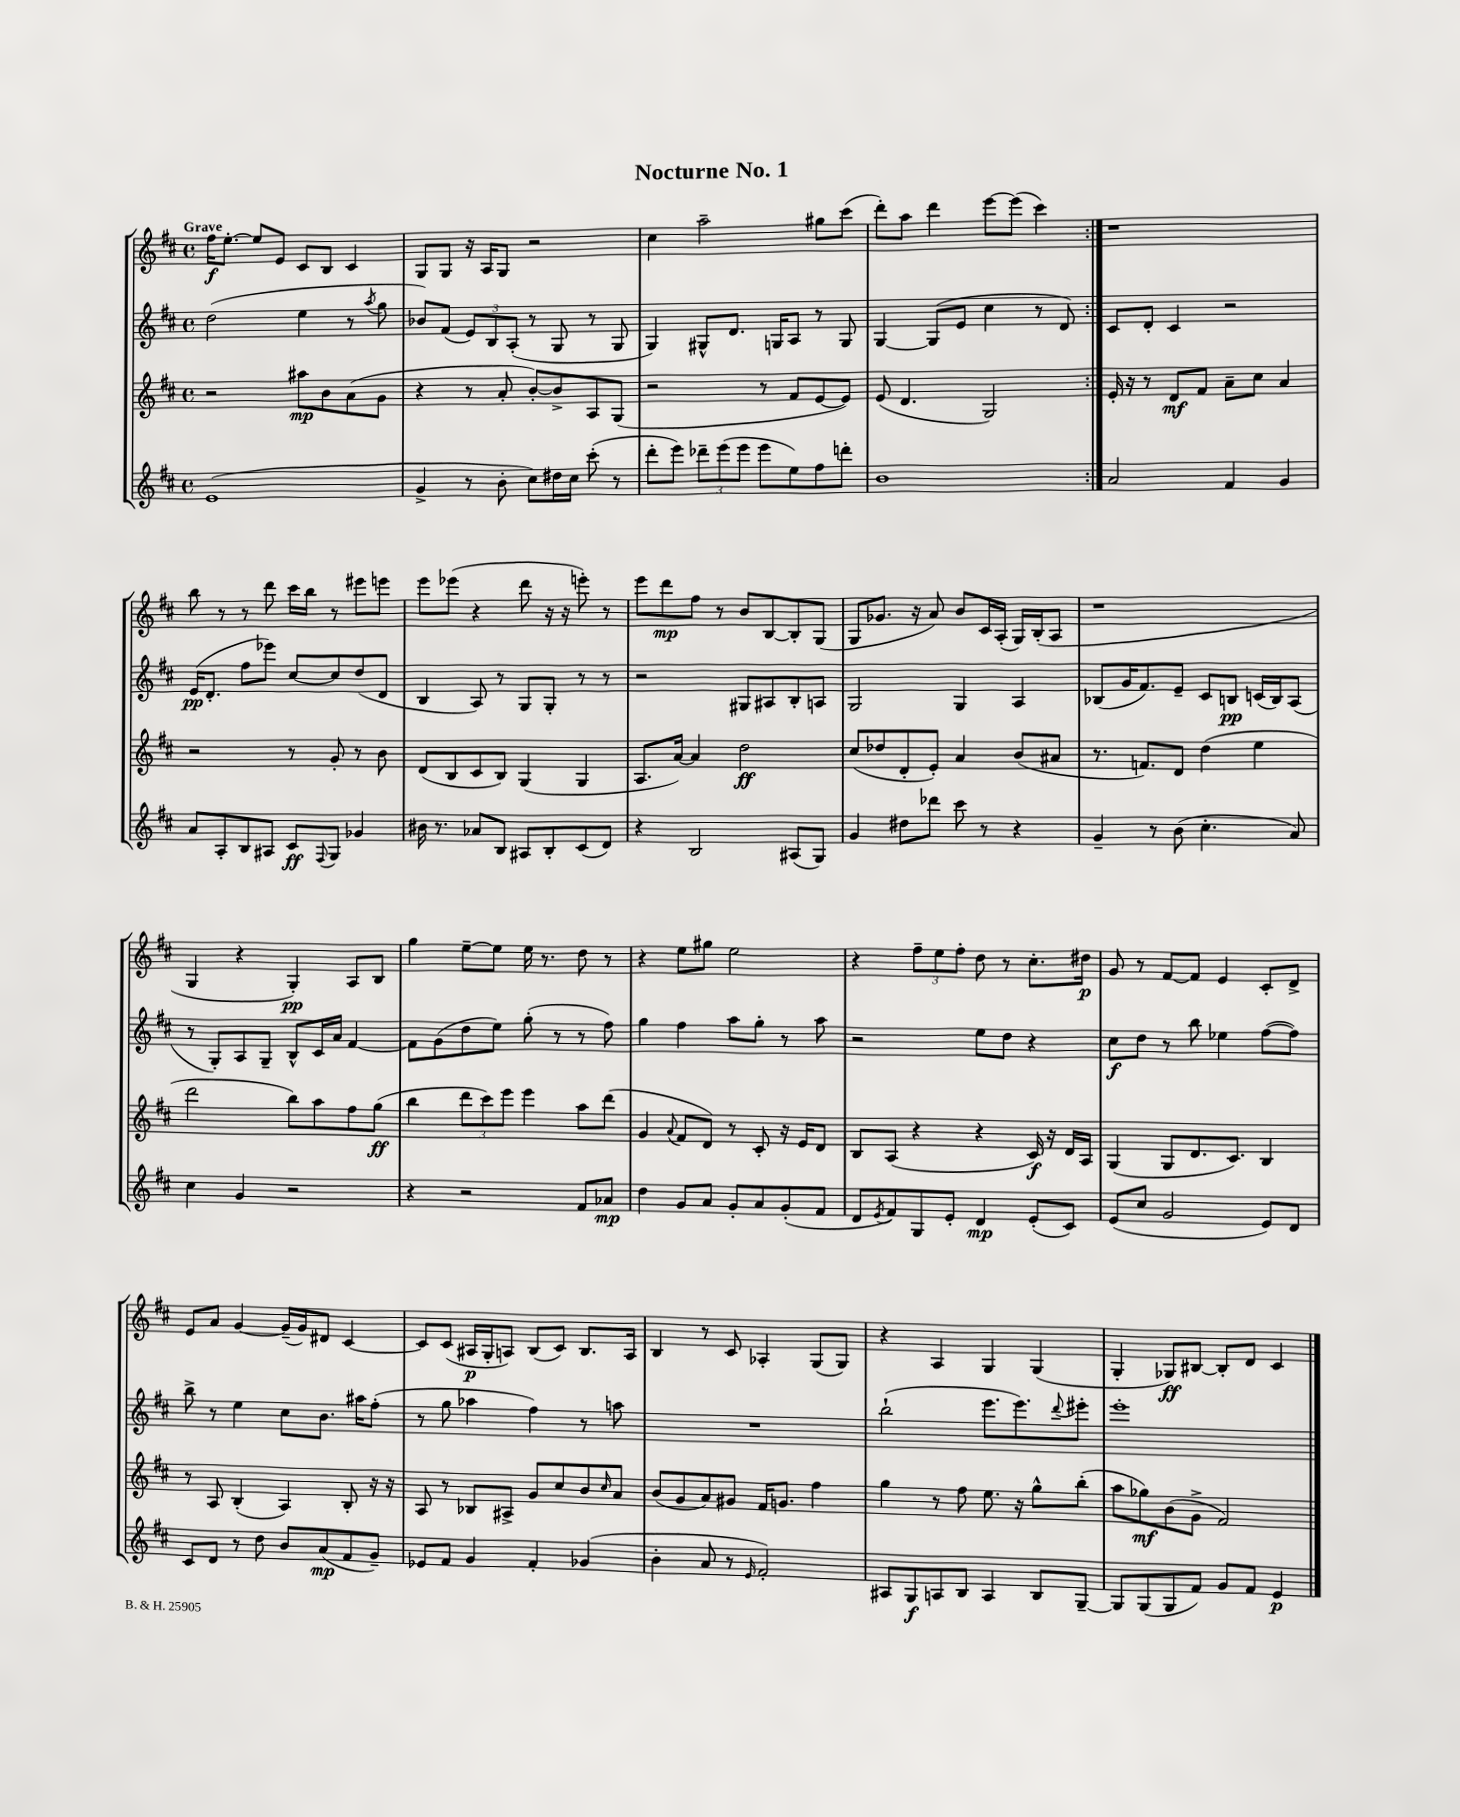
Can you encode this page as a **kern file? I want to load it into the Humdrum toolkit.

**kern	**dynam	**kern	**dynam	**kern	**dynam	**kern	**dynam
*part4	*part4	*part3	*part3	*part2	*part2	*part1	*part1
*staff4	*staff4	*staff3	*staff3	*staff2	*staff2	*staff1	*staff1
*clefG2	*	*clefG2	*	*clefG2	*	*clefG2	*
*k[f#c#]	*	*k[f#c#]	*	*k[f#c#]	*	*k[f#c#]	*
*M4/4	*	*M4/4	*	*M4/4	*	*M4/4	*
*met(c)	*	*met(c)	*	*met(c)	*	*met(c)	*
=1	=1	=1	=1	=1	=1	=1	=1
!	!	!	!	!	!	!LO:TX:a:B:t=Grave	!
(1e	.	2r	.	(2dd\	.	16ff#\KL	f
.	.	.	.	.	.	[8.ee'\J	.
.	.	.	.	.	.	8ee/L]	.
.	.	.	.	.	.	8e/J	.
.	.	8aa#X\L	mp	4ee\	.	8c#/L	.
.	.	8b\	.	.	.	8B/J	.
.	.	(8a\	.	8r	.	4c#/	.
.	.	.	.	8qaa/	.	.	.
.	.	8g\J	.	8gg\	.	.	.
=2	=2	=2	=2	=2	=2	=2	=2
4g^/	.	4r	.	8b-X/L)	.	8G/L	.
.	.	.	.	(8f#/J	.	8G/J	.
8r	.	8r	.	12e/L)	.	16r	.
.	.	.	.	.	.	16A/KL	.
.	.	.	.	12B/	.	.	.
8b'\	.	8a'/	.	.	.	8G/J	.
.	.	.	.	(12A'/J	.	.	.
8cc#\L)	.	[8b'/L)	.	8r	.	2r	.
16dd#X\L	.	8b^/]	.	8G/	.	.	.
16cc#\JJ	.	.	.	.	.	.	.
(8ccc#'\	.	8A/	.	8r	.	.	.
8r	.	(8G/J	.	8G/	.	.	.
=3	=3	=3	=3	=3	=3	=3	=3
8ddd'\L	.	2r	.	4G/)	.	4cc#\	.
8eee\J)	.	.	.	.	.	.	.
12ddd-X~\L	.	.	.	8G#X^^/L	.	2aa~\	.
(12eee\	.	.	.	.	.	.	.
.	.	.	.	8.d/J	.	.	.
12eee\J	.	.	.	.	.	.	.
8eee\L	.	8r	.	.	.	.	.
.	.	.	.	16Gn/KL	.	.	.
8ee\)	.	8f#/L	.	8A/J	.	.	.
8ff#\	.	[8e/	.	8r	.	8gg#X\L	.
8dddn'\J	.	8e/J])	.	8G/	.	(8ccc#\J	.
=4	=4	=4	=4	=4	=4	=4	=4
1b	.	(8e/	.	[4G/	.	8ddd'\L)	.
.	.	4.d/	.	.	.	8aa\J	.
.	.	.	.	(8G/L]	.	4ddd\	.
.	.	.	.	8e/J	.	.	.
.	.	2G/)	.	4cc#\	.	[8eee\L	.
.	.	.	.	.	.	(8eee\J]	.
.	.	.	.	8r	.	4ccc#\)	.
.	.	.	.	8d/)	.	.	.
=5:|!	=5:|!	=5:|!	=5:|!	=5:|!	=5:|!	=5:|!	=5:|!
2a/	.	16e'/	.	8c#/L	.	1r	.
.	.	16r	.	.	.	.	.
.	.	8r	.	8d'/J	.	.	.
.	.	8d/L	mf	4c#/	.	.	.
.	.	8f#/J	.	.	.	.	.
4f#/	.	8a~\L	.	2r	.	.	.
.	.	8cc#\J	.	.	.	.	.
4g/	.	4a/	.	.	.	.	.
!!LO:LB:g=z
=6	=6	=6	=6	=6	=6	=6	=6
8a/L	.	2r	.	(16e/KL	pp	8bb\	.
.	.	.	.	8.d'/J	.	.	.
8A'/	.	.	.	.	.	8r	.
8B/	.	.	.	8ff#\L	.	8r	.
8A#X/J	.	.	.	8eee-X\J)	.	8ddd\	.
8c#/L	ff	8r	.	[8cc#/L	.	16ccc#\LL	.
.	.	.	.	.	.	16bb\JJ	.
8qqF#/	.	.	.	.	.	.	.
8G/J	.	8g'/	.	8cc#/]	.	8r	.
4g-X/	.	8r	.	(8dd/	.	8eee#X\L	.
.	.	8b\	.	8d/J	.	8eeen\J	.
=7	=7	=7	=7	=7	=7	=7	=7
16b#X\	.	(8d/L	.	4B/	.	8eee\L	.
8.r	.	.	.	.	.	.	.
.	.	8B/	.	.	.	(8eee-X\J	.
8a-X/L	.	8c#/	.	8A/)	.	4r	.
8B/J	.	8B/J)	.	8r	.	.	.
8A#X/L	.	(4G/	.	8G/L	.	8ddd\	.
8B'/	.	.	.	8G'/J	.	16r	.
.	.	.	.	.	.	16r	.
(8c#/	.	4G/	.	8r	.	8eeen'\)	.
8d/J)	.	.	.	8r	.	8r	.
=8	=8	=8	=8	=8	=8	=8	=8
4r	.	8.A/L	.	2r	.	8eee\L	.
.	.	.	.	.	.	8ddd\	mp
.	.	[16a/Jk)	.	.	.	.	.
2B/	.	4a/]	.	.	.	8ff#\J	.
.	.	.	.	.	.	8r	.
.	.	2dd\	ff	8G#X/L	.	8b/L	.
.	.	.	.	8A#X/	.	[8B/	.
(8A#X/L	.	.	.	8B'/	.	8B'/]	.
8G/J)	.	.	.	8An/J	.	(8G/J	.
=9	=9	=9	=9	=9	=9	=9	=9
4g/	.	(8cc#/L	.	2G/	.	8G/L	.
.	.	8dd-X/	.	.	.	8.g-X/J	.
8dd#X\L	.	8d'/	.	.	.	.	.
.	.	.	.	.	.	16r	.
8ddd-X\J	.	8e'/J)	.	.	.	8a/)	.
8ccc#\	.	4a/	.	4G/	.	8b/L	.
8r	.	.	.	.	.	16c#/L	.
.	.	.	.	.	.	(16A'/JJ	.
4r	.	(8b/L	.	4A/	.	16G/LL)	.
.	.	.	.	.	.	(16B'/J	.
.	.	8a#X/J	.	.	.	8A/J	.
=10	=10	=10	=10	=10	=10	=10	=10
4g~/	.	8.r	.	(8B-X/L	.	1r	.
.	.	.	.	16g/K	.	.	.
.	.	8.fn/L)	.	8.f#/)	.	.	.
8r	.	.	.	.	.	.	.
(8b\	.	8d/J	.	8e~/J	.	.	.
4.cc#'\	.	(4dd\	.	8c#/L	.	.	.
.	.	.	.	8Bn/J	pp	.	.
.	.	4ee\	.	(16cn/LL	.	.	.
.	.	.	.	16B/J)	.	.	.
8a/)	.	.	.	(8A/J	.	.	.
!!LO:LB:g=z
=11	=11	=11	=11	=11	=11	=11	=11
4cc#\	.	2ddd\	.	8r	.	4G/	.
.	.	.	.	8G'/L)	.	.	.
4g/	.	.	.	8A/	.	4r	.
.	.	.	.	8G~/J	.	.	.
2r	.	8bb\L)	.	8B^^/L	.	4G'/)	pp
.	.	8aa\	.	16c#/L	.	.	.
.	.	.	.	16a/JJ	.	.	.
.	.	8ff#\	.	[4f#/	.	8A/L	.
.	.	(8gg\J	ff	.	.	8B/J	.
=12	=12	=12	=12	=12	=12	=12	=12
4r	.	4bb\	.	8f#\L]	.	4gg\	.
.	.	.	.	(8g\	.	.	.
2r	.	12ddd\L	.	8dd\	.	[8ee~\L	.
.	.	12ccc#\)	.	.	.	.	.
.	.	.	.	8ee\J)	.	8ee\J]	.
.	.	12eee\J	.	.	.	.	.
.	.	4eee\	.	(8gg'\	.	16ee\	.
.	.	.	.	.	.	8.r	.
.	.	.	.	8r	.	.	.
8f#/L	.	8aa\L	.	8r	.	8dd\	.
8a-X/J	mp	(8ddd\J	.	8ff#\)	.	8r	.
=13	=13	=13	=13	=13	=13	=13	=13
4dd\	.	4g/	.	4gg\	.	4r	.
.	.	8qqa/	.	.	.	.	.
8g/L	.	8f#/L	.	4ff#\	.	8ee\L	.
8a/J	.	8d/J)	.	.	.	8gg#X\J	.
8g'/L	.	8r	.	8aa\L	.	2ee\	.
8a/	.	8c#'/	.	8gg'\J	.	.	.
(8g'/	.	16r	.	8r	.	.	.
.	.	16e/KL	.	.	.	.	.
8f#/J	.	8d/J	.	8aa\	.	.	.
=14	=14	=14	=14	=14	=14	=14	=14
8d/L	.	8B/L	.	2r	.	4r	.
8qe/	.	.	.	.	.	.	.
8f#/)	.	(8A/J	.	.	.	.	.
8G/	.	4r	.	.	.	12ff#~\L	.
.	.	.	.	.	.	12ee\	.
8e'/J	.	.	.	.	.	.	.
.	.	.	.	.	.	12ff#'\J	.
4d/	mp	4r	.	8ee\L	.	8dd\	.
.	.	.	.	8dd\J	.	8r	.
(8e'/L	.	16c#/)	f	4r	.	8.cc#'\L	.
.	.	16r	.	.	.	.	.
8c#/J)	.	16d/LL	.	.	.	.	.
.	.	16A/JJ	.	.	.	16dd#X\Jk	p
=15	=15	=15	=15	=15	=15	=15	=15
(8e/L	.	(4G/	.	8cc#\L	f	8g/	.
8cc#/J	.	.	.	8dd\J	.	8r	.
2g/	.	8G/L	.	8r	.	[8f#/L	.
.	.	8.d/	.	8bb\	.	8f#/J]	.
.	.	.	.	4ee-X\	.	4e/	.
.	.	8.c#/J)	.	.	.	.	.
8e/L)	.	4B/	.	([8ff#\L	.	8c#'/L	.
8d/J	.	.	.	8ff#\J])	.	8d^/J	.
!!LO:LB:g=z
=16	=16	=16	=16	=16	=16	=16	=16
8c#/L	.	8r	.	8bb^\	.	8e/L	.
8d/J	.	8A/	.	8r	.	8a/J	.
8r	.	(4B'/	.	4ee\	.	[4g/	.
8dd\	.	.	.	.	.	.	.
8b/L	.	4A/)	.	8cc#\L	.	(16g~/LL]	.
.	.	.	.	.	.	16g/J)	.
(8a/	mp	.	.	8.b\J	.	8d#X/J	.
8f#/	.	8B'/	.	.	.	[4c#/	.
.	.	.	.	16aa#X\KL	.	.	.
8g~/J)	.	16r	.	(8ff#'\J	.	.	.
.	.	16r	.	.	.	.	.
=17	=17	=17	=17	=17	=17	=17	=17
8e-X/L	.	8A/	.	8r	.	8c#/L]	.
8f#/J	.	8r	.	8gg\	.	(8c#/J	.
4g/	.	8B-X/L	.	4aa-X\	.	16A#X/LL	p
.	.	.	.	.	.	16G'/J	.
.	.	8A#X^/J	.	.	.	8An/J)	.
4f#'/	.	8g/L	.	4ff#\)	.	(8B/L	.
.	.	8cc#/	.	.	.	8c#/J)	.
(4g-X/	.	8b/	.	8r	.	8.B/L	.
.	.	16qqcc#/	.	.	.	.	.
.	.	8a/J	.	8aan\	.	.	.
.	.	.	.	.	.	16A/Jk	.
=18	=18	=18	=18	=18	=18	=18	=18
4b'\	.	(8b/L	.	1r	.	4B/	.
.	.	8g/	.	.	.	.	.
8a/	.	8a/)	.	.	.	8r	.
8r	.	8g#X/J	.	.	.	8c#/	.
16qqe/	.	.	.	.	.	.	.
2f#'/)	.	16f#/KL	.	.	.	4A-X'/	.
.	.	8.gn/J	.	.	.	.	.
.	.	4ff#\	.	.	.	(8G/L	.
.	.	.	.	.	.	8G/J)	.
=19	=19	=19	=19	=19	=19	=19	=19
8A#X/L	.	4gg\	.	(2bb`\	.	4r	.
8G/	f	.	.	.	.	.	.
8An/	.	8r	.	.	.	4A/	.
8B/J	.	8ff#\	.	.	.	.	.
4A/	.	8.ee\	.	8.eee\L	.	4G/	.
.	.	16r	.	8.eee\)	.	.	.
8B/L	.	8gg^^\L	.	.	.	(4G/	.
.	.	.	.	8qqddd/	.	.	.
[8G~/J	.	(8bb'\J	.	8eee#X'\J	.	.	.
=20	=20	=20	=20	=20	=20	=20	=20
8G/L]	.	8aa\L	.	1eee'	.	4G'/	.
(8G/	.	8gg-X\)	mf	.	.	.	.
8G/	.	(8b\	.	.	.	8G-X/L)	ff
8f#/J)	.	8g^\J	.	.	.	[8B#X/J	.
8g/L	.	2f#/)	.	.	.	8B#'/L]	.
8f#/J	.	.	.	.	.	8d/J	.
4e/	p	.	.	.	.	4c#/	.
==	==	==	==	==	==	==	==
*-	*-	*-	*-	*-	*-	*-	*-
